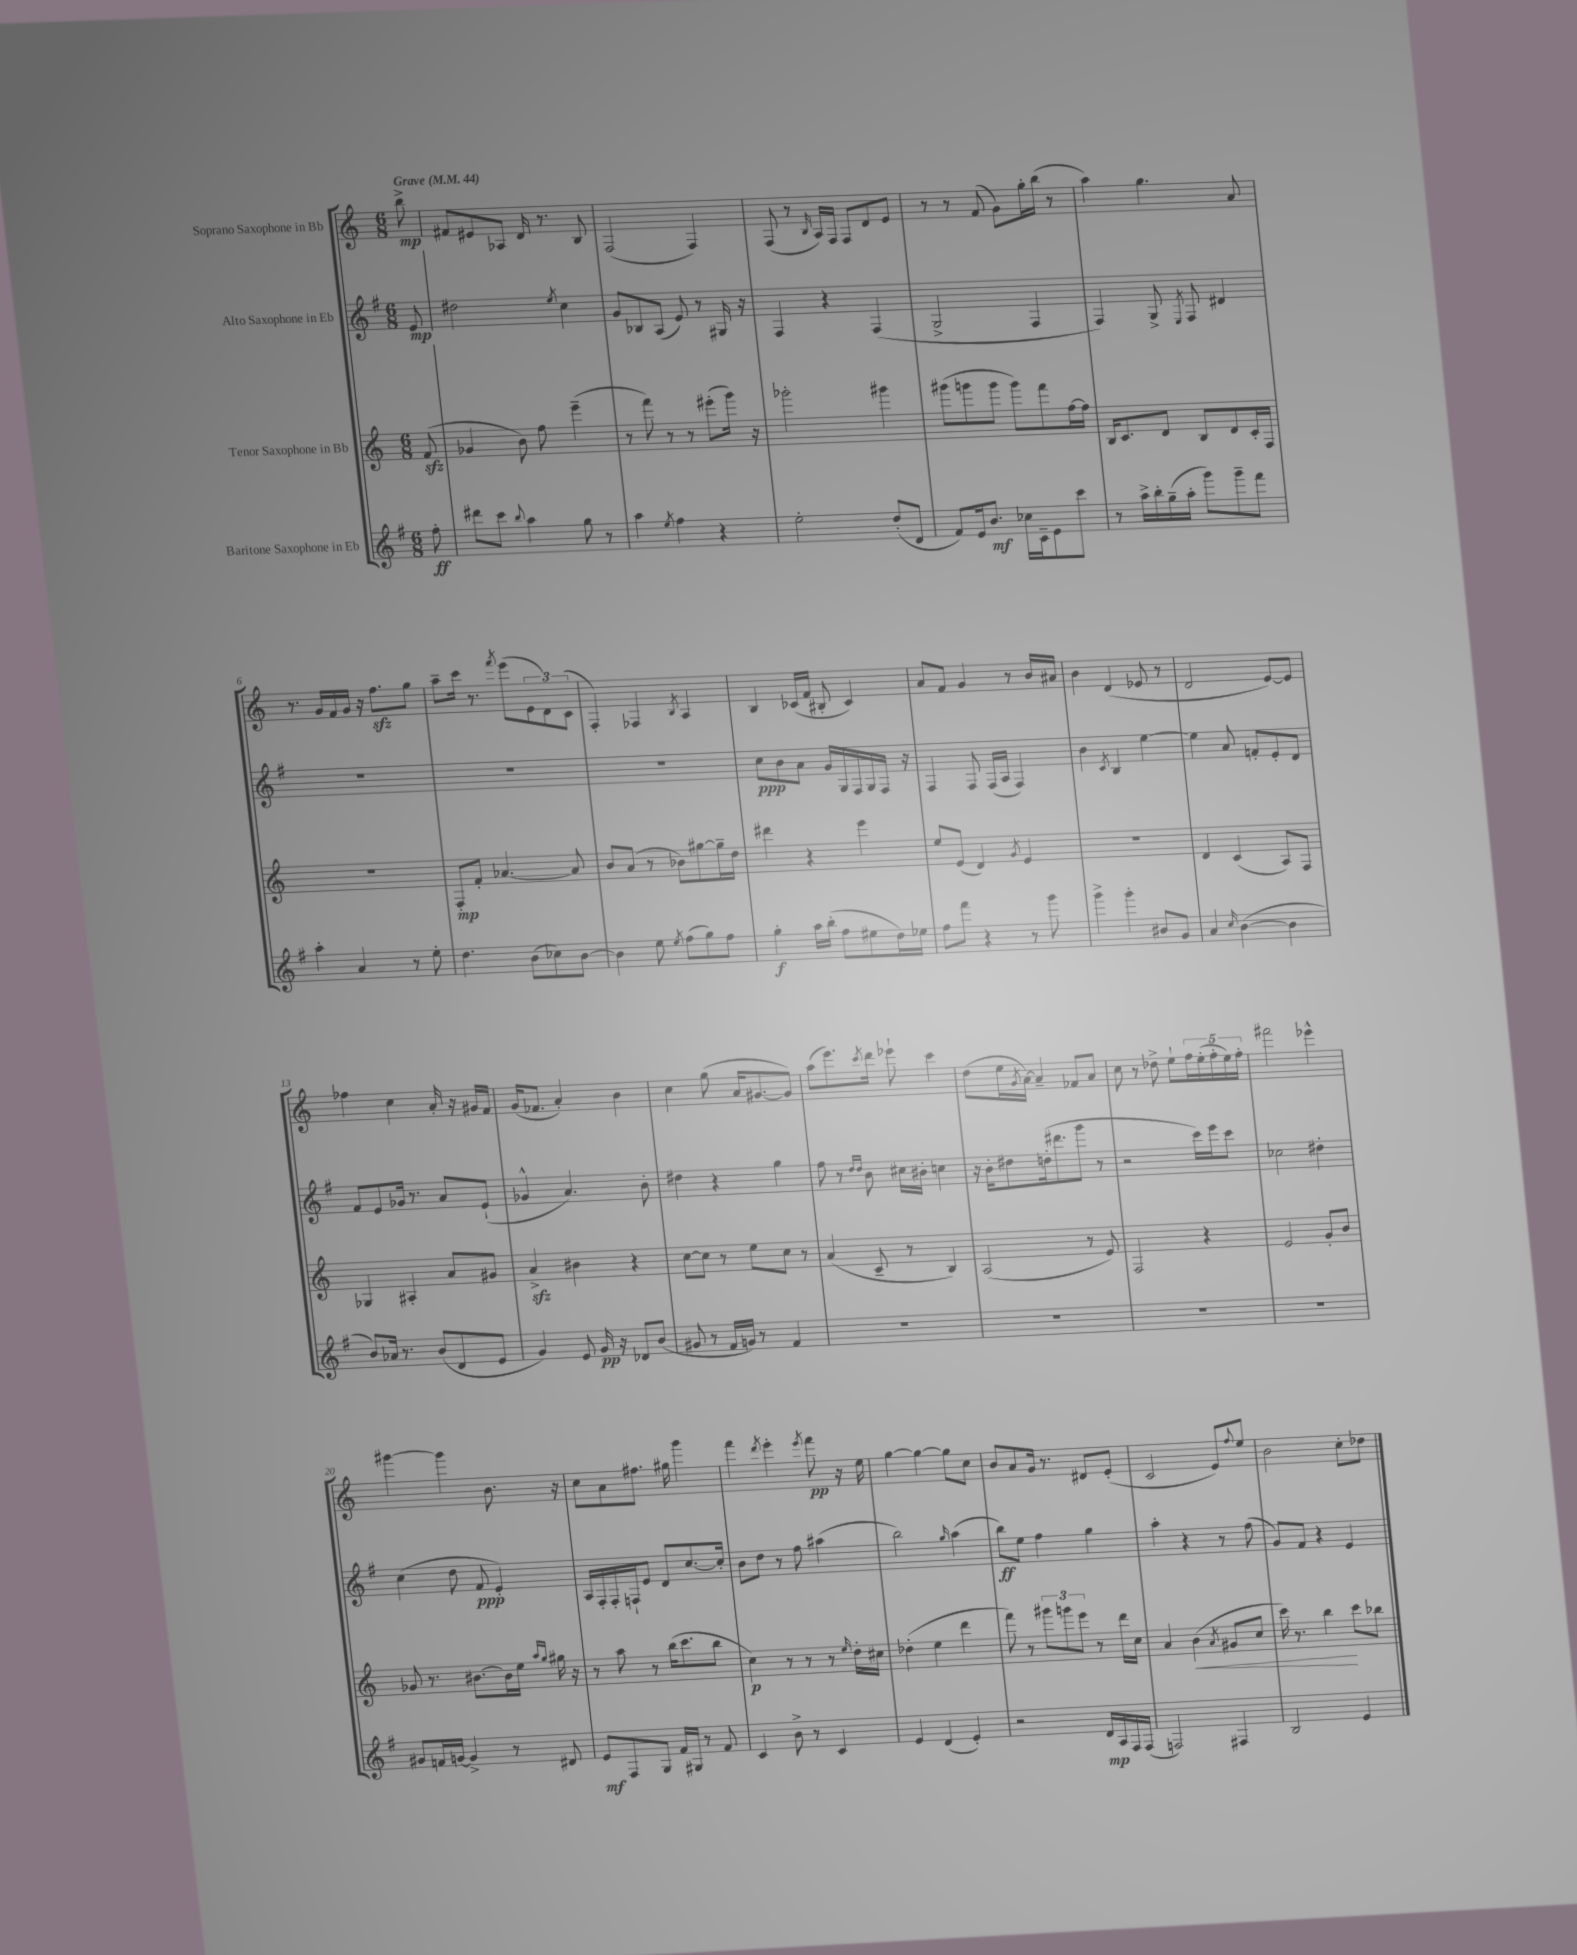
<<
\new StaffGroup <<
\new Staff = "s0" \with { instrumentName = "Soprano Saxophone in Bb" } {
    \clef treble \key c \major \numericTimeSignature \time 6/8 \partial 8 \tempo "Grave" 4 = 44
    b''8->\mp |
    fis'8 eis'8 aes8 d'16 r8. b8 |
    f2( f4) |
    f8( r8 \grace { b16 } a16) f16 f8 d'8 e'8 |
    r8 r8 f'8( g'8) g''16-. b''16( r8 |
    a''4) g''4. a'8 |
    r8. g'16 f'16 g'16 r16 f''8.\sfz g''8 |
    a''8-- c'''16 r8. \acciaccatura { f'''8 } e'''8( \tuplet 3/2 { e'8 d'8) c'8( } |
    f4-.) fes4 \acciaccatura { b8 } a4 |
    b4 ces'16( f'16 bis8-. ces'4) |
    a'8 f'8 g'4 r8 b'16 ais'16 |
    b'4 d'4( ees'8 r8 |
    d'2 e'8~) e'8 |
    fes''4 c''4 a'16-. r16 gis'16 f'16 |
    g'16( fes'8. a'4-.) b'4 |
    c''4 g''8( a'16 gis'8.~ gis'8) |
    a''8( e'''8.) \acciaccatura { c'''8 } d'''16 ees'''8-! c'''4 |
    d''8( e''16 \acciaccatura { g'8 } a'16~) a'4-- fes'8 a'8 |
    c''8 r8 des''8-> e''8-! \tuplet 5/4 { f''16 e''16-.( f''16-. e''16) f''16-. } |
    fis'''2 ees'''4-^ |
    gis'''4~ gis'''4 b'8. r16 |
    c''8 a'8 fis''8. gis''16 g'''4 |
    f'''4 \acciaccatura { d'''8 } e'''4-. \acciaccatura { e'''8 } f'''8\pp r16 e''16 |
    g''4~ g''4~ g''8 c''8 |
    b'8 a'8 g'16 r8. dis'8 e'8-.( |
    c'2 e'8) \appoggiatura { f''8 } e''8 |
    b'2 c''8-. des''8 \bar "|." |
}
\new Staff = "s1" \with { instrumentName = "Alto Saxophone in Eb" } {
    \clef treble \key g \major \numericTimeSignature \time 6/8 \partial 8
    e'8\mp |
    dis''2 \acciaccatura { e''8 } c''4 |
    g'8 bes8 a8( e'8) r8 gis16 r16 |
    fis4 r4 fis4( |
    g2-> fis4 |
    fis4) g8-> \acciaccatura { e8 } fis8 dis'4 |
    R2. |
    R2. |
    R2. |
    c''8\ppp b'8 a'8 g'16 g16 fis16 g16 fis16 r16 |
    fis4 fis8 fis16( a16 fis4) |
    b'4 \acciaccatura { c'8 } b4 e''4~ |
    e''4 a'8 f'8-. e'8-. d'8 |
    fis'8 e'8 ges'16 r8. a'8 e'8-!( |
    ges'4-^ a'4.) b'8-. |
    dis''4 r4 g''4 |
    fis''8 r8 \grace { d''16 d''16 } b'8 cis''16 bis'16-. c''4 |
    r16 b'16-. dis''8 d''16-.( dis'''8. g'''8 r8 |
    r2 c'''16) e'''16 c'''8 |
    ces''2 dis''4-. |
    c''4( d''8 fis'8\ppp e'4-.) |
    a16 fis16-. fis16-. f16-! e'8 d'8 c''8.~ c''16-. |
    b'8 d''8 r8 fis''8 ais''4( |
    b''2) \grace { g''16 } a''4( |
    b''8\ff) e''8 fis''4 g''4 |
    a''4-. r4 r8 fis''8( |
    g'8) fis'8 r4 e'4 \bar "|." |
}
\new Staff = "s2" \with { instrumentName = "Tenor Saxophone in Bb" } {
    \clef treble \key c \major \numericTimeSignature \time 6/8 \partial 8
    f'8\sfz( |
    ges'4 b'8) f''8 e'''4--( |
    r8 f'''8) r8 r8 eis'''8-.( g'''16) r16 |
    ges'''2-. gis'''4 |
    gis'''8( g'''8 g'''8 g'''8) f'''8 f''16~ f''16 |
    b16 c'8. d'8 b8 d'8 c'16-. f16 |
    R2. |
    f8-.\mp f'8-. aes'4.~ aes'8 |
    b'8 a'8( r8 bes'8) gis''8~ gis''16-- d''16 |
    dis'''4 r4 e'''4 |
    e''8 e'8( d'4) \acciaccatura { g'8 } e'4 |
    R2. |
    d'4 c'4( a8) f8 |
    ges4 ais4-. a'8 gis'8 |
    a'4->\sfz bis'4 r4 |
    c''8~ c''8 r8 e''8 c''8 r8 |
    a'4( c'8-- r8 b4) |
    a2( r8 e'8) |
    f2 r4 |
    e'2 g'8-. b'8 |
    ges'8 r8. bis'8.~ bis'16 e''16 \grace { a''16 g''16 } gis''16 r16 |
    r8 a''8 r8 b''16( c'''8. b''8 |
    c''4\p) r8 r8 r8 \grace { e''16 } d''16-. cis''16 |
    des''4-.( e''4 d'''4 |
    f'''8) r8 \tuplet 3/2 { gis'''8 g'''8 e'''8 } r8 d'''16 c''16 |
    a'4 b'4\<( \acciaccatura { a'8 } gis'8 c''8 |
    c'''16) r8. b''4\! c'''8 bes''8 \bar "|." |
}
\new Staff = "s3" \with { instrumentName = "Baritone Saxophone in Eb" } {
    \clef treble \key g \major \numericTimeSignature \time 6/8 \partial 8
    fis''8-.\ff |
    dis'''8 c'''8 \appoggiatura { b''8 } a''4 g''8 r8 |
    a''4 \acciaccatura { e''8 } fis''4 r4 |
    e''2-. d''8-.( d'8 |
    fis'8) e'16 b'8.\mf ces''16 c'16-- e'8 c'''8 |
    r8 a''16-> b''16-. g''16--( a''16-. g'''8) g'''8-- fis'''8 |
    a''4-. a'4 r8 e''8-. |
    d''4. b'8( ces''8) b'8~ |
    b'4 e''8 \acciaccatura { e''8 } fis''8( g''8) fis''8 |
    g''4-.\f a''16 b''16-.( fis''8 eis''8 d''16) ees''16 |
    fis''8 fis'''8 r4 r8 g'''8 |
    g'''4-> g'''4-. bis'8 g'8 |
    a'4 \grace { c''16 } b'4~( b'4 |
    b'8) aes'16 r8. b'8( d'8 e'8 |
    g'4) e'8 g'16\pp r16 des'8 b'8( |
    gis'8 r8 fis'16 g'16) r8 fis'4 |
    R2. |
    R2. |
    R2. |
    R2. |
    gis'8 f'16 g'16~ g'4-> r8 dis'8 |
    e'8\mf fis8 g8 fis'16 gis16 r8 fis'8 |
    c'4 b'8-> r8 c'4 |
    e'4 d'4( e'4-.) |
    r2 d'16\mp a16 fis16 fis16( |
    f2) fis4 |
    b2 e'4 \bar "|." |
}
>>
>>
